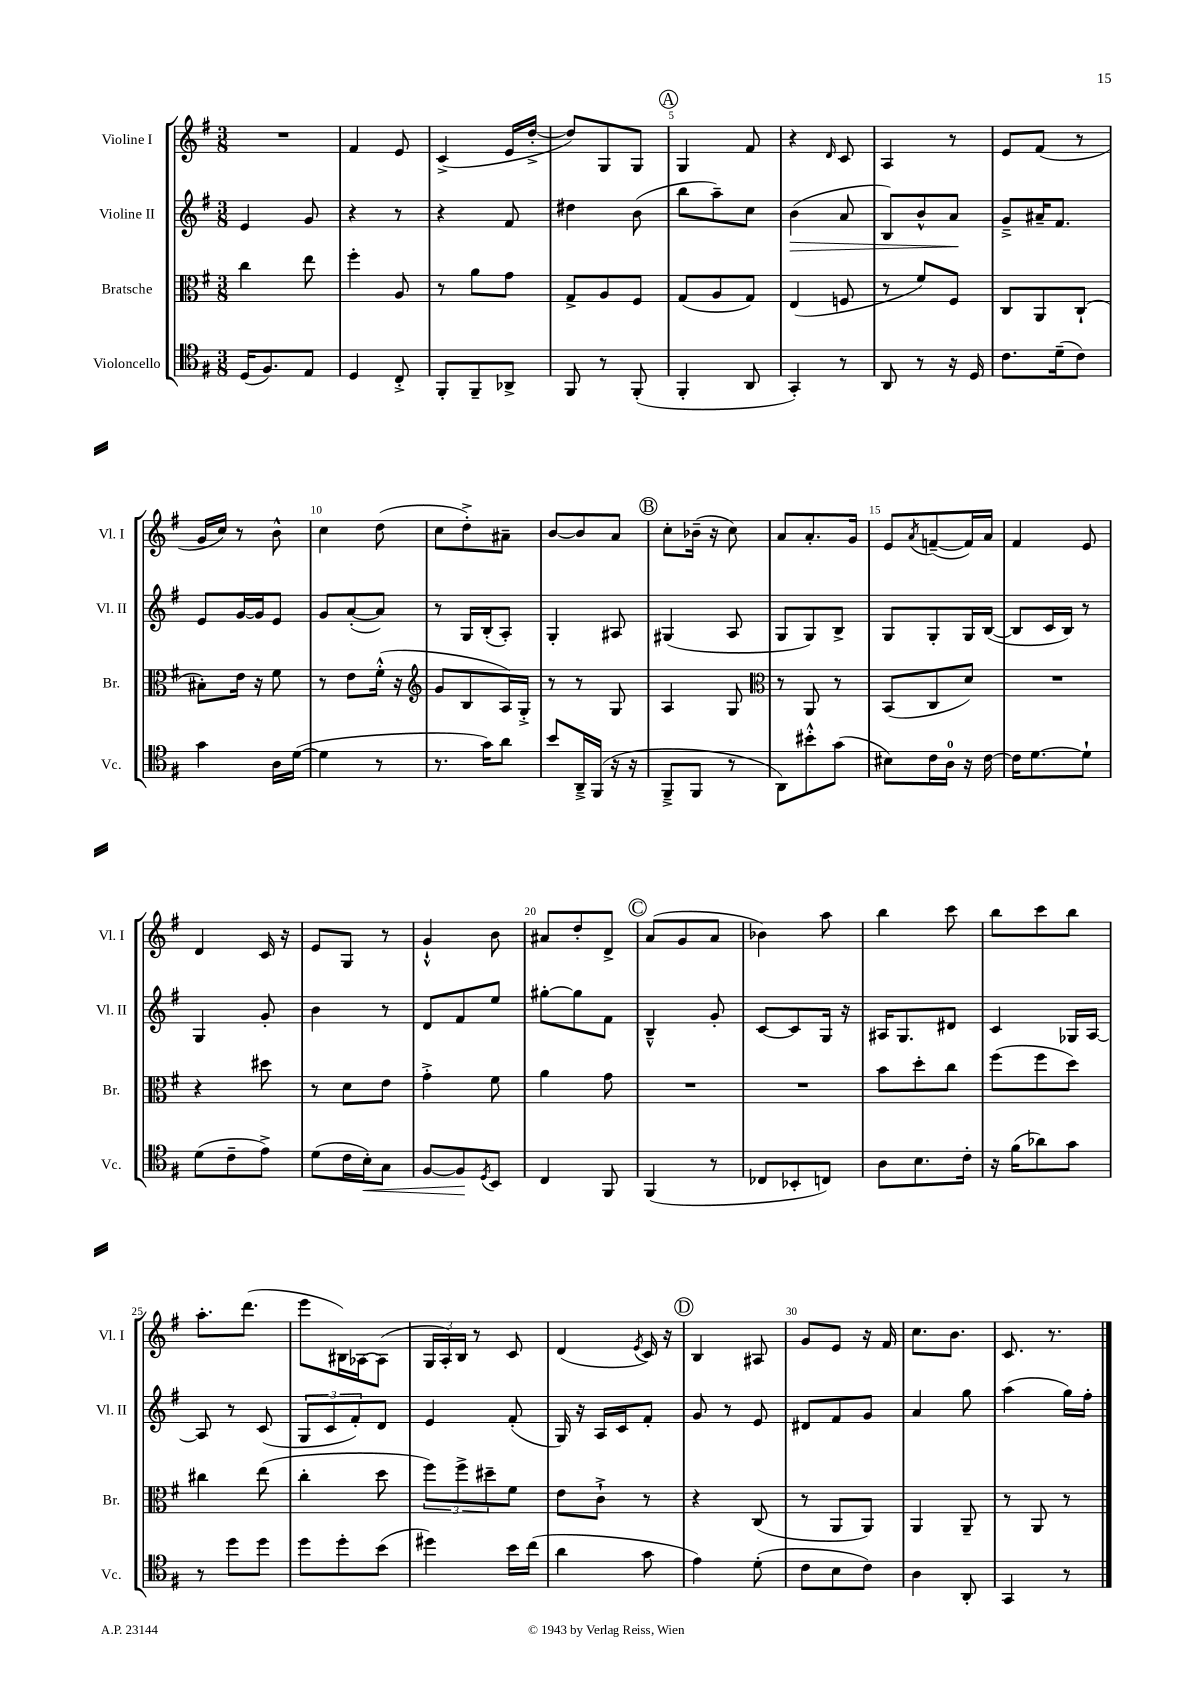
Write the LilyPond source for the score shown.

<<
\new StaffGroup <<
\new Staff = "s0" \with { instrumentName = "Violine I" shortInstrumentName = "Vl. I" } {
    \clef treble \key g \major \numericTimeSignature \time 3/8
    R4. |
    fis'4 e'8 |
    c'4->( e'16 d''16~-.-> |
    d''8) g8 g8 |
    \mark \markup { \circle "A" } g4 fis'8 |
    r4 \grace { d'16 } c'8 |
    a4 r8 |
    e'8 fis'8( r8 |
    g'16 c''16) r8 b'8-^ |
    c''4 d''8( |
    c''8 d''8-.->) ais'8-- |
    b'8~ b'8 a'8 |
    \mark \markup { \circle "B" } c''8-. bes'16--( r16 c''8) |
    a'8 a'8.-. g'16 |
    e'8 \acciaccatura { a'8 } f'8~--( f'16) a'16 |
    fis'4 e'8 |
    d'4 c'16 r16 |
    e'8 g8 r8 |
    g'4-!-^ b'8 |
    ais'8 d''8-. d'8-> |
    \mark \markup { \circle "C" } a'8( g'8 a'8 |
    bes'4) a''8 |
    b''4 c'''8 |
    b''8 c'''8 b''8 |
    a''8.-. d'''8.( |
    e'''8 bis16) aes16~ aes8( |
    \tuplet 3/2 { g16 a16-.) b16 } r8 c'8 |
    d'4( \acciaccatura { e'8 } c'16) r16 |
    \mark \markup { \circle "D" } b4 ais8 |
    g'8 e'8 r16 fis'16 |
    c''8. b'8. |
    c'8. r8. \bar "|." |
}
\new Staff = "s1" \with { instrumentName = "Violine II" shortInstrumentName = "Vl. II" } {
    \clef treble \key g \major \numericTimeSignature \time 3/8
    e'4 g'8 |
    r4 r8 |
    r4 fis'8 |
    dis''4 b'8( |
    \mark \markup { \circle "A" } b''8 a''8--) c''8 |
    b'4\>( a'8 |
    b8) b'8-^ a'8\! |
    g'8---> ais'16-- fis'8. |
    e'8 g'16~ g'16 e'8 |
    g'8 a'8~-.( a'8) |
    r8 g16 b16-.( a8-.) |
    g4-. ais8 |
    \mark \markup { \circle "B" } gis4( a8 |
    g8 g8) b8-> |
    g8 g8-. g16 b16~( |
    b8 c'16 b16) r8 |
    g4 g'8-. |
    b'4 r8 |
    d'8 fis'8 e''8 |
    gis''8~-. gis''8 fis'8 |
    \mark \markup { \circle "C" } b4---^ g'8-. |
    c'8~ c'8 g16 r16 |
    ais16 g8. dis'8 |
    c'4 ges16 a16~ |
    a8 r8 c'8( |
    \tuplet 3/2 { g8 c'8 fis'8-.) } d'8 |
    e'4 fis'8-.( |
    g16) r16 a16 c'16 fis'8-. |
    \mark \markup { \circle "D" } g'8 r8 e'8 |
    dis'8 fis'8 g'8 |
    a'4 g''8 |
    a''4( g''16) fis''16-. \bar "|." |
}
\new Staff = "s2" \with { instrumentName = "Bratsche" shortInstrumentName = "Br." } {
    \clef alto \key g \major \numericTimeSignature \time 3/8
    c''4 e''8 |
    fis''4-. a8 |
    r8 a'8 g'8 |
    g8-> a8 fis8 |
    \mark \markup { \circle "A" } g8( a8 g8) |
    e4( f8 |
    r8 fis'8) fis8 |
    c8 a,8 c8-!( |
    bis8-.) e'16 r16 fis'8 |
    r8 e'8 fis'16-.-^( r16 |
    \clef treble g'8 b8 a16) g16-.-> |
    r8 r8 g8 |
    \mark \markup { \circle "B" } a4 g8 |
    \clef alto r8 a,8 r8 |
    b,8( c8 d'8) |
    R4. |
    r4 dis''8 |
    r8 d'8 e'8 |
    g'4-.-> fis'8 |
    a'4 g'8 |
    \mark \markup { \circle "C" } R4. |
    R4. |
    b'8 d''8-. c''8 |
    fis''8( fis''8 d''8) |
    cis''4 e''8( |
    c''4-. d''8 |
    \tuplet 3/2 { fis''8) fis''8-> dis''8-- } fis'8 |
    e'8 c'8-!-> r8 |
    \mark \markup { \circle "D" } r4 c8( |
    r8 a,8 a,8) |
    a,4 a,8-- |
    r8 a,8 r8 \bar "|." |
}
\new Staff = "s3" \with { instrumentName = "Violoncello" shortInstrumentName = "Vc." } {
    \clef tenor \key g \major \numericTimeSignature \time 3/8
    d16( fis8.) e8 |
    d4 c8-.-> |
    fis,8-. fis,8-- aes,8-> |
    fis,8 r8 fis,8-.( |
    \mark \markup { \circle "A" } fis,4-. a,8 |
    g,4-.) r8 |
    a,8 r8 r16 d16 |
    c'8. d'16--( c'8) |
    g'4 a16 d'16~( |
    d'4 r8 |
    r8. g'16) a'8 |
    b'8 a,16---> fis,16( r16 r16 |
    \mark \markup { \circle "B" } fis,8---> fis,8 r8 |
    a,8) bis'8-.-^ g'8( |
    bis8) c'16 a16-0 r16 c'16~ |
    c'16 d'8.~ d'8-! |
    d'8( c'8-- e'8->) |
    d'8( c'16 b16-.\<) g8 |
    fis8~ fis8\! \acciaccatura { d8 } b,8 |
    c4 fis,8 |
    \mark \markup { \circle "C" } fis,4( r8 |
    ces8 bes,8-. c8) |
    a8 b8. c'16-. |
    r16 fis'16( aes'8) g'8 |
    r8 d''8 d''8 |
    d''8 d''8-. b'8( |
    dis''4) b'16 c''16( |
    a'4 g'8 |
    \mark \markup { \circle "D" } e'4) d'8-.( |
    c'8 b8 c'8) |
    a4 a,8-. |
    g,4 r8 \bar "|." |
}
>>
>>
\layout { \context { \Score \override BarNumber.break-visibility = ##(#f #t #t) barNumberVisibility = #(every-nth-bar-number-visible 5) } }
